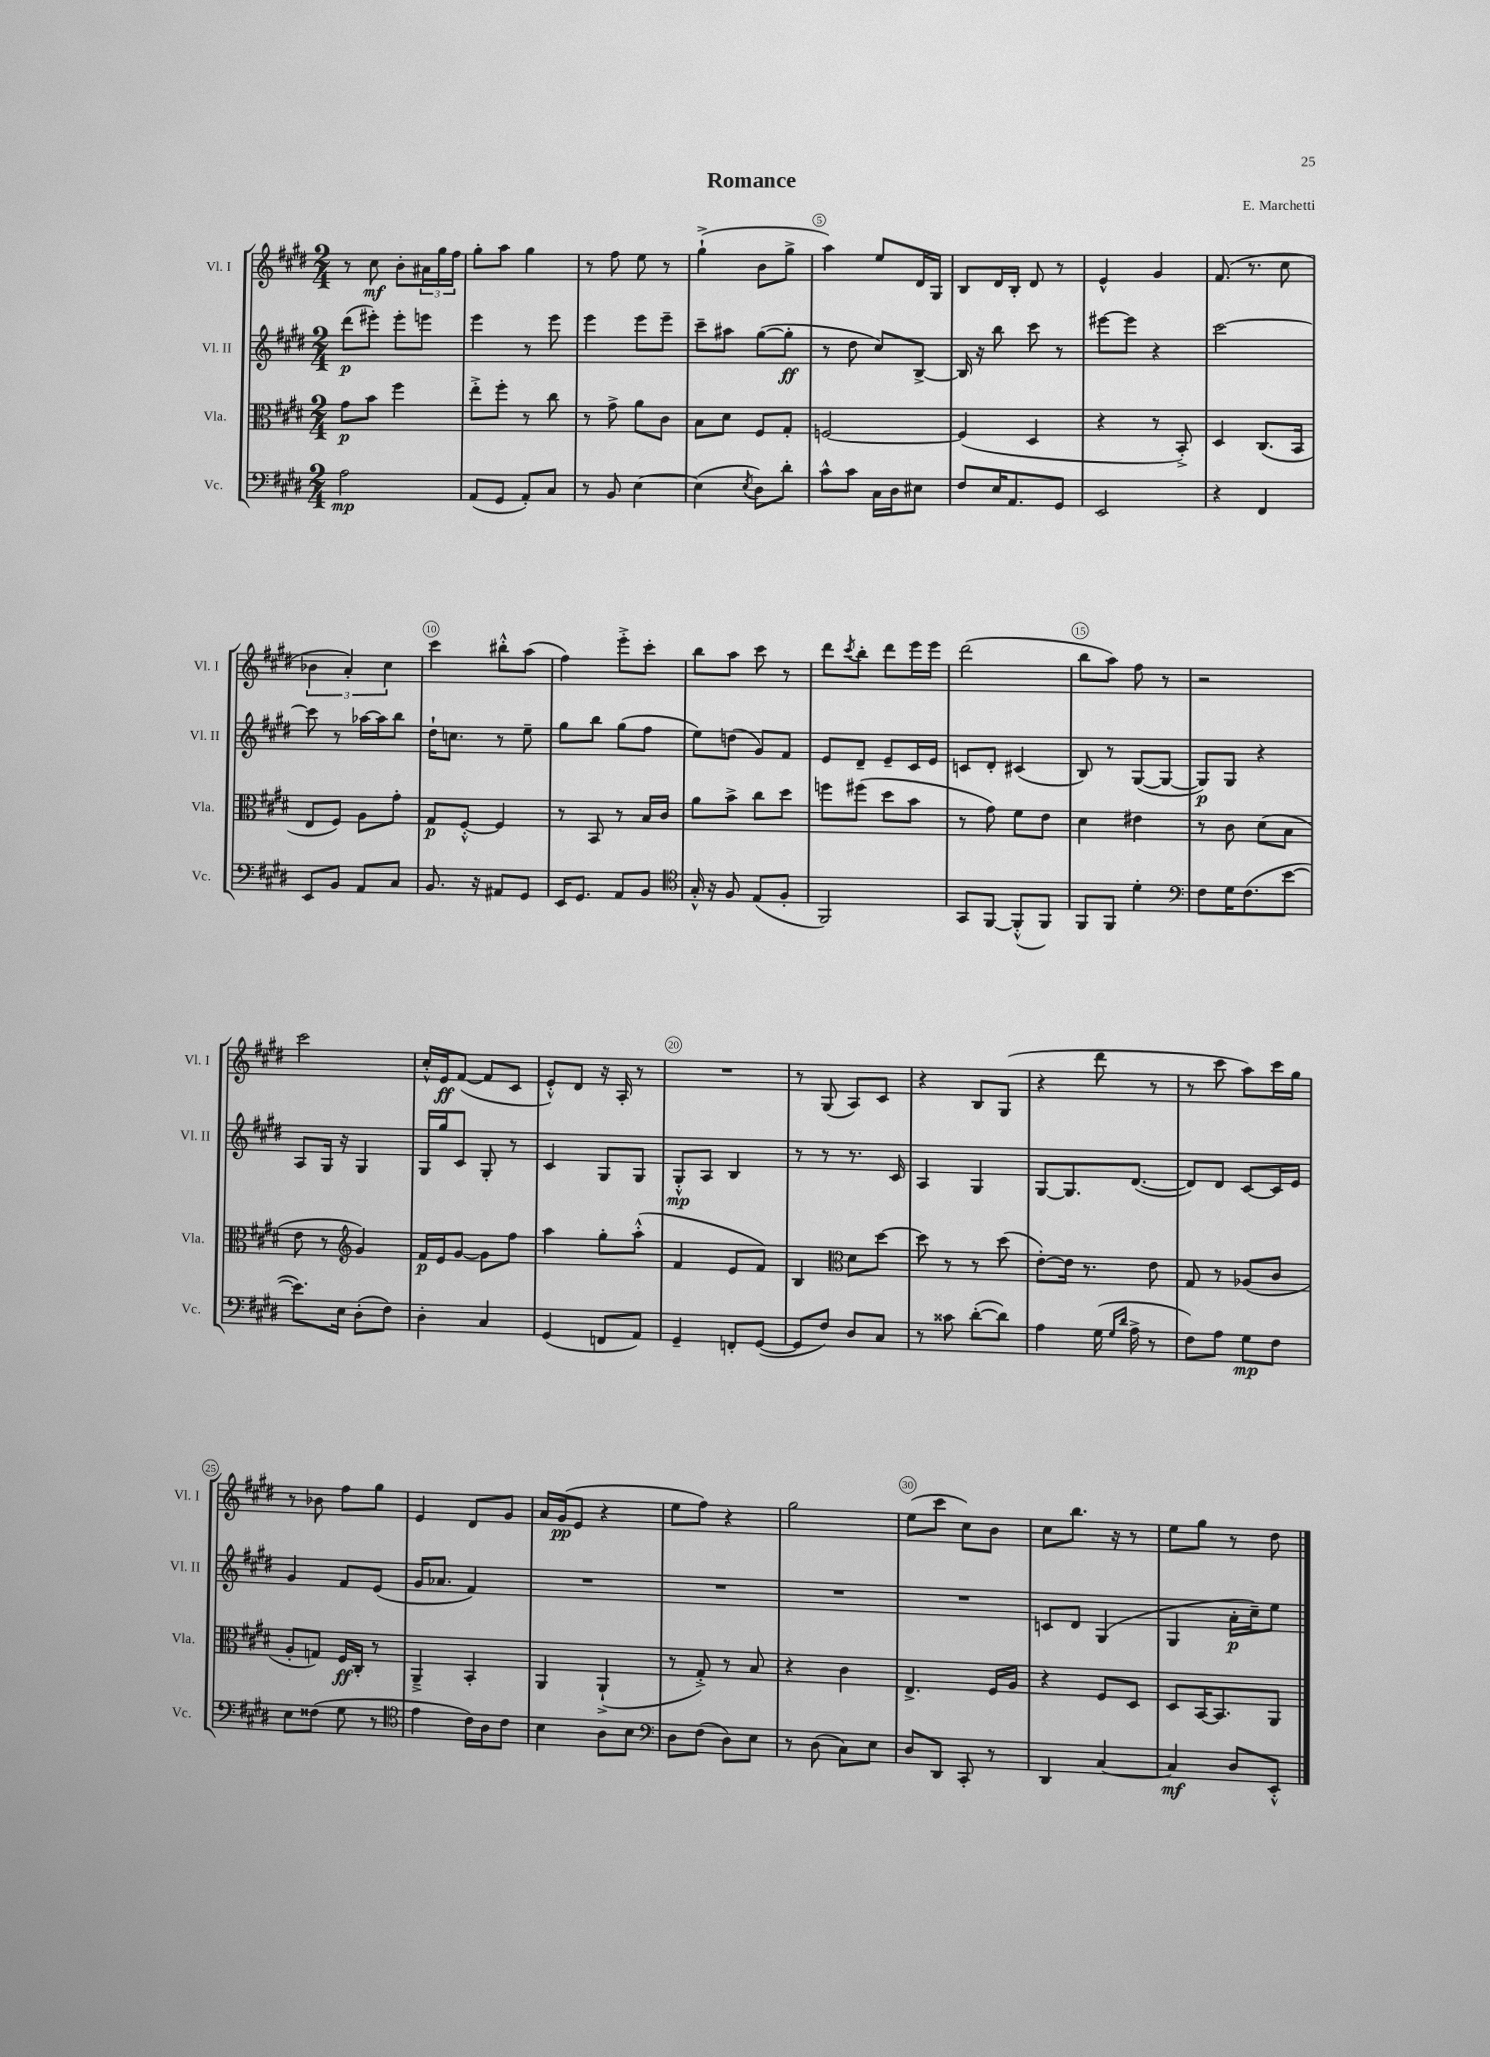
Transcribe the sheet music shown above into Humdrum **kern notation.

**kern	**kern	**kern	**kern
*staff4	*staff3	*staff2	*staff1
*clefF4	*clefC3	*clefG2	*clefG2
*k[f#c#g#d#]	*k[f#c#g#d#]	*k[f#c#g#d#]	*k[f#c#g#d#]
*M2/4	*M2/4	*M2/4	*M2/4
2A	8g#	(8ddd#	8r
.	8b	8eee#')	8cc#
.	4ff#	8eee#'	8b'
.	.	8eee	24a#
.	.	.	24gg#
.	.	.	24ff#
=	=	=	=
(8AA	8ee'^	4eee	8gg#'
8GG#	8ff#'	.	8aa
8AA')	8r	8r	4gg#
8C#	8cc#	8eee	.
=	=	=	=
8r	8r	4eee	8r
8BB	8g#^	.	8ff#
[4E	8a	8eee	8ee
.	8c#	8eee~	8r
=	=	=	=
(4E]	8B	8ccc#~	(4gg#`^
.	8d#	8aa#	.
8qE	.	.	.
8D#)	8F#	([8gg#	8b
8d#'	8G#'	8gg#']	8gg#^
=	=	=	=
8c#^^	[2F	8r	4aa)
8c#	.	8dd#	.
16C#	.	8cc#)	8ee
16D#	.	.	.
8E#	.	[8B^	16d#
.	.	.	16G#
=	=	=	=
8F#	(4F]	16B]	8B
.	.	16r	.
16E	.	8bb	16d#
8.AA	.	.	16B'
.	4D#	8ccc#	8d#
8GG#	.	8r	8r
=	=	=	=
2EE	4r	[8eee#	4e^^
.	.	8eee#]	.
.	8r	4r	4g#
.	8BB'^)	.	.
=	=	=	=
4r	4D#	[2ccc#	(8.f#
.	.	.	8.r
4FF#	(8.C#	.	.
.	.	.	8cc#
.	16BB	.	.
=	=	=	=
8EE	8E	8ccc#]	6b-
8BB	8F#)	8r	.
.	.	.	6a')
8AA	8A	[16aa-	.
.	.	16aa-]	.
.	.	.	6cc#
8C#	8g#'	8bb	.
=	=	=	=
8.BB	8G#	16dd#`	4ccc#
.	.	8.cc	.
.	[8F#'^^	.	.
16r	.	.	.
8AA#	4F#]	8r	8bb#'^^
8GG#	.	8ee~	(8aa
=	=	=	=
16EE	8r	8gg#	4ff#)
8.GG#	.	.	.
.	8BB	8bb	.
8AA	8r	(8gg#	8eee'^
8BB	16B	8ff#	8ccc#'
.	16c#	.	.
=	=	=	=
*clefC4	*	*	*
16G#'^^	8a	8ee)	8bb
16r	.	.	.
8F#	8b^	(8dd	8aa
(8E	8cc#	8g#)	8ccc#
8F#'	8dd#	8f#	8r
=	=	=	=
2FF#)	8ff	8e	8ddd#
.	.	.	8qccc#
.	(8ff#	8d#~	8bb'
.	8dd#	8e~	8ddd#
.	8b	16c#	16eee
.	.	16e	16eee
=	=	=	=
8GG#	8r	8c	(2ddd#
[8FF#	8g#)	8d#'	.
(8FF#'^^]	8f#	(4c#	.
8FF#)	8e	.	.
=	=	=	=
8FF#	4d#	8B)	8bb
8FF#	.	8r	8aa)
4d#'	4e#	([8G#	8ff#
.	.	8G#_	8r
=	=	=	=
*clefF4	*	*	*
8F#	8r	8G#])	2r
16G#	8c#	8G#	.
(8.F#	.	.	.
.	(8d#	4r	.
[8e	8B	.	.
=	=	=	=
8.e])	8e	8A	2ccc#
.	8r	16G#	.
16E	.	16r	.
*	*clefG2	*	*
(8D#'	4g#)	4G#	.
8F#)	.	.	.
=	=	=	=
4D#'	16f#	16G#	16cc#'^^
.	16e	16gg#	16e
.	[8g#	8c#	([8f#
4C#	8g#]	8G#'	8f#]
.	8ff#	8r	8c#
=	=	=	=
(4GG#	4aa	4c#	8e'^^)
.	.	.	8d#
8FF	8gg#'	8G#	16r
.	.	.	16A'
8AA)	(8aa'^^	8G#	8r
=	=	=	=
4GG#~	4f#	8G#'^^	2r
.	.	8A	.
8FF'	8e	4B	.
([8GG#	8f#)	.	.
=	=	=	=
8GG#]	4B	8r	8r
8F#)	.	8r	(8G#
*	*clefC3	*	*
8D#	8d#	8.r	8A)
8C#	[8dd#	.	8c#
.	.	16c#	.
=	=	=	=
8r	8dd#]	4A	4r
8c##	8r	.	.
([8d#'	8r	4G#	8B
8d#])	(8dd#	.	(8G#
=	=	=	=
4A	[8e')	[8G#	4r
.	16e]	8.G#]	.
.	8.r	.	.
(16G#	.	.	8ddd#
16qqG#	.	.	.
16qqd#	.	.	.
16A^	.	([8.d#	.
8r	8e	.	8r
=	=	=	=
8F#)	8G#	8d#])	8r
8A	8r	8d#	8ccc#
8G#	(8A-	[8c#	8aa)
8F#	8c#	16c#]	16ccc#
.	.	16e	16gg#
=	=	=	=
8E	8A'	4g#	8r
(8F##	8G)	.	8b-
8G#	16F#	8f#	8ff#
.	16C#'	.	.
8r	8r	(8e	8gg#
=	=	=	=
*clefC4	*	*	*
4e	4AA~^	16g#	4e
.	.	8.a-	.
16c#)	4BB'	4f#)	8d#
16A	.	.	.
8c#	.	.	8g#
=	=	=	=
4B	4AA	2r	16a
.	.	.	(16g#
.	.	.	8e
8A	(4AA`^	.	4r
8B	.	.	.
=	=	=	=
*clefF4	*	*	*
8D#	8r	2r	8ee
(8F#	8G#'^)	.	8ff#)
8D#)	8r	.	4r
8E	8B	.	.
=	=	=	=
8r	4r	2r	2gg#
(8D#	.	.	.
8C#)	4c#	.	.
8E	.	.	.
=	=	=	=
8D#	4.E^	2r	(8ee
8DD#	.	.	8ccc#
8CC#'	.	.	8cc#)
8r	16F#	.	8b
.	16A	.	.
=	=	=	=
4DD#	4r	8c	8cc#
.	.	8d#	8.bb
[4C#	8F#	(4G#	.
.	.	.	16r
.	8D#	.	8r
=	=	=	=
4C#]	8D#	4G#	8ee
.	[16BB	.	8gg#
.	8.BB]	.	.
8D#	.	16a'	8r
.	.	16cc#~)	.
8EE'^^	8AA	8ee	8dd#
==	==	==	==
*-	*-	*-	*-
